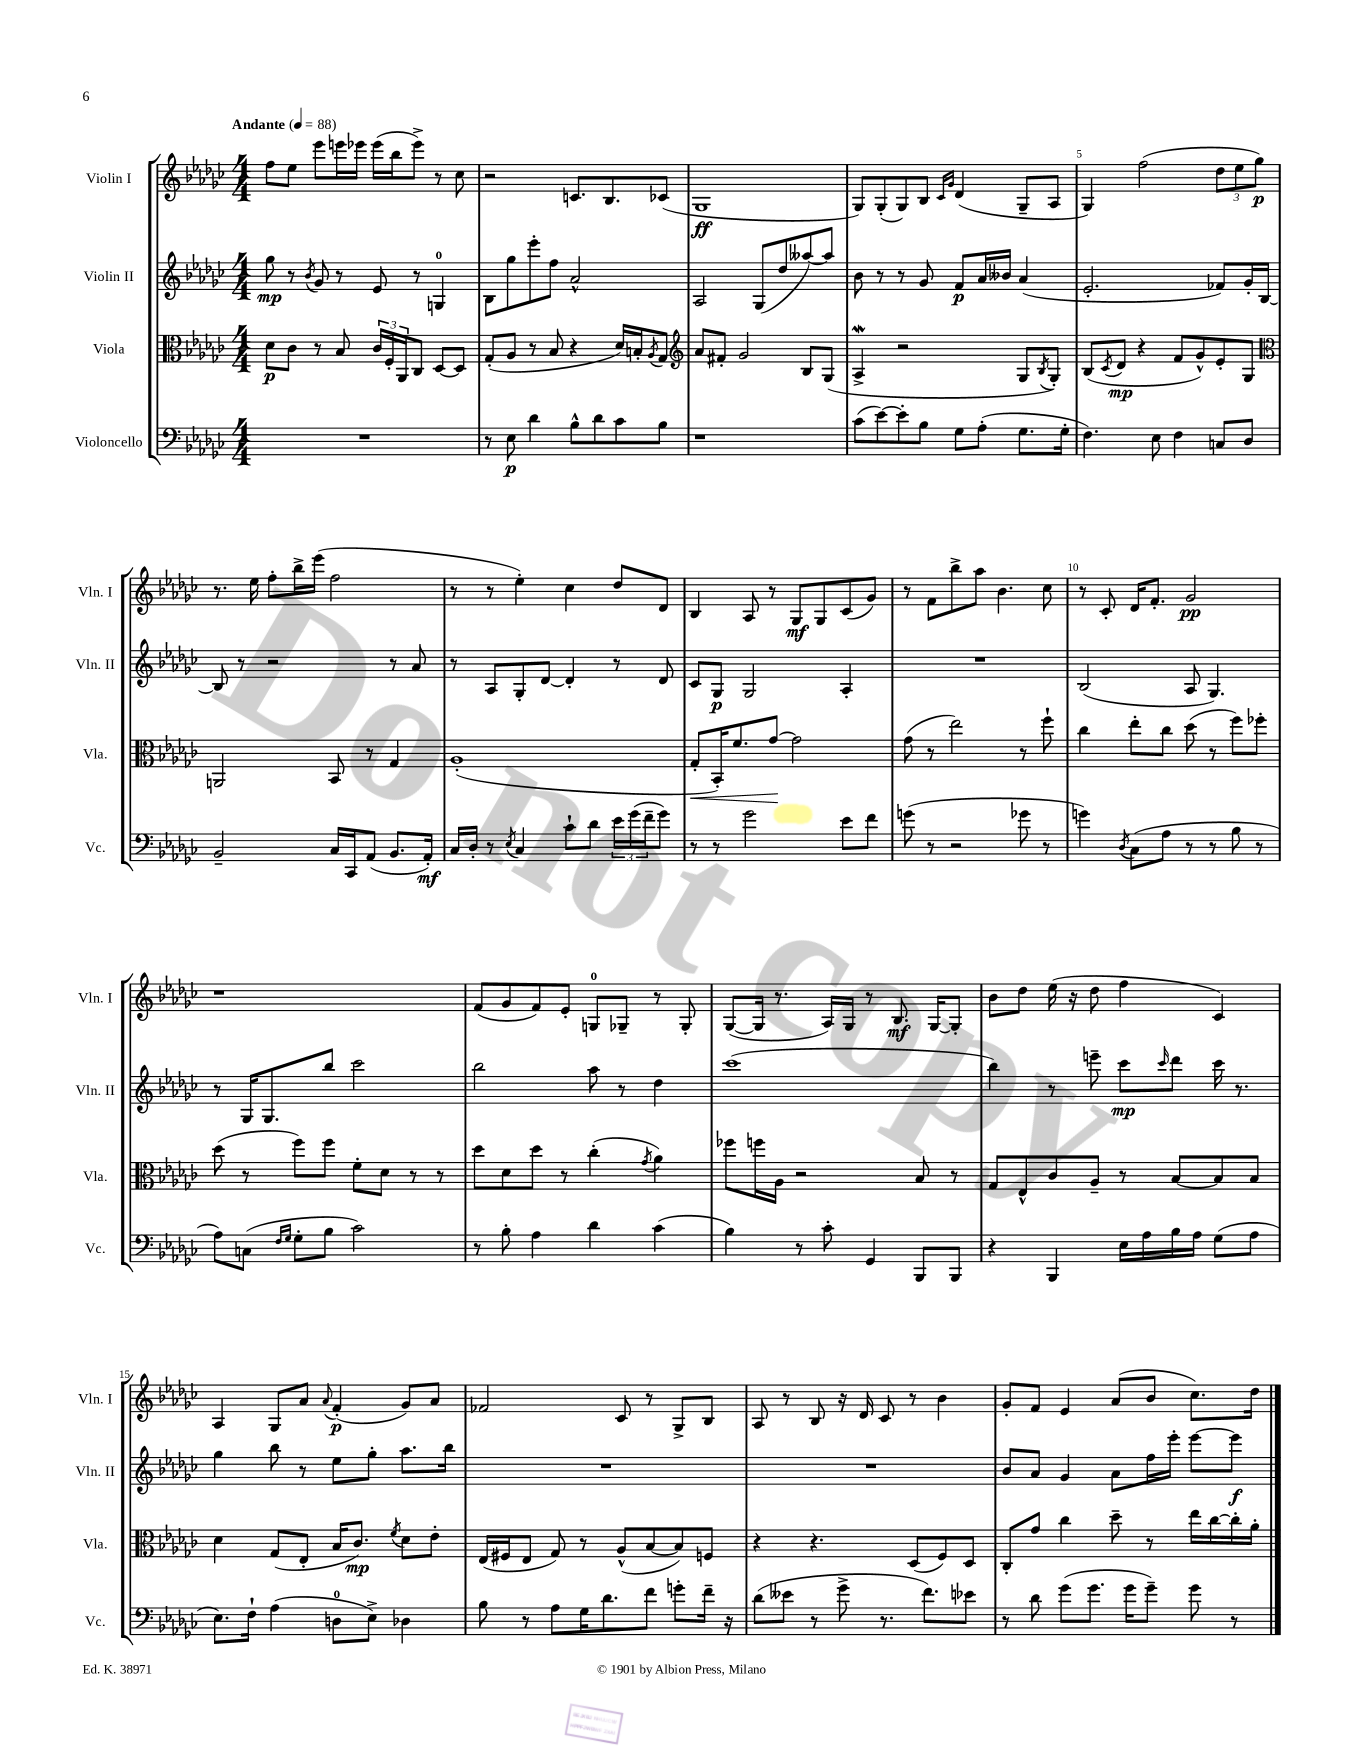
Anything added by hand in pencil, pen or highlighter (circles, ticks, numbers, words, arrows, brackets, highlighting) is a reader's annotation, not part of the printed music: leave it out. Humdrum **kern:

**kern	**kern	**kern	**kern
*staff4	*staff3	*staff2	*staff1
*clefF4	*clefC3	*clefG2	*clefG2
*k[b-e-a-d-g-c-]	*k[b-e-a-d-g-c-]	*k[b-e-a-d-g-c-]	*k[b-e-a-d-g-c-]
*M4/4	*M4/4	*M4/4	*M4/4
*MM88	*MM88	*MM88	*MM88
1r	8d-\L	8gg-\	8ff\L
.	8c-\J	8r	8ee-\J
.	.	8qb-/	.
.	8r	8g-/	8eee-\L
.	8B-/	8r	16eee\L
.	.	.	16eee-\JJ
.	24c-/LL	8e-/	(16eee-\LL
.	24F'/	.	.
.	.	.	16bb-\J
.	24AA-/J	.	.
.	8C-/J	8r	8eee-^\J)
.	[8D-/L	4G/	8r
.	8D-/]J	.	8cc-\
=	=	=	=
8r	(8G-'/L	8B-\L	2r
8E-\	8A-/J	8gg-\	.
4d-\	8r	8eee-'\	.
.	8B-/	8ff\J	.
8B-^^\L	4r	2a-^^/	8.c/L
8d-\	.	.	.
.	.	.	8.B-/
8c-\	16d-/LL)	.	.
.	16B'/J	.	.
.	8qA-/	.	.
8B-\J	8G-/J	.	(8c-/J
=	=	=	=
*	*clefG2	*	*
1r	8a-/L	2A-/	1G-
.	8f#'/J	.	.
.	2g-/	.	.
.	.	(8G-/L	.
.	.	8dd-/	.
.	8B-/L	[8aa--/)	.
.	(8G-/J	8aa--/]J	.
=	=	=	=
(8c-\L	4A-^/	8b-\	8G-/L)
[8e-\)	.	8r	(8G-'/
8e-'\]	2r	8r	8G-/)
8B-\J	.	8g-/	8B-/J
.	.	.	16qqc-/LL
.	.	.	16qqg-/JJ
8G-\L	.	8f/L	(4d-/
(8A-'\J	.	16a-/L	.
.	.	16b--/JJ	.
8.G-\L	8G-/L	(4a-/	8G-~/L
.	8qB-/	.	.
.	8G-'/J)	.	8A-/J
16G-'\Jk	.	.	.
=	=	=	=
4.F\)	(8B-/L	2.e-'/	4G-/)
.	8qc-/	.	.
.	8d-/J	.	.
.	4r	.	(2ff\
8E-\	.	.	.
4F\	8f/L	.	.
.	8g-^^/)	.	.
8C/L	8e-'/	8f-/L)	12dd-\L
.	.	.	12ee-\
8D-/J	8G-/J	16g-'/L	.
.	.	.	12gg-\J)
.	.	[16B-/JJ	.
=	=	=	=
*	*clefC3	*	*
2BB-~/	2AA/	8B-/]	8.r
.	.	8r	.
.	.	.	16ee-\
.	.	2r	8ff'\L
.	.	.	16bb-^\L
.	.	.	(16eee-\JJ
16C-/LL	8BB-/	.	2ff\
16CC-/J	.	.	.
(8AA-/J	8r	.	.
8.BB-/L	4G-/	8r	.
.	.	8a-/	.
16AA-'/Jk)	.	.	.
=	=	=	=
16C-/LL	(1A-'	8r	8r
16D-'/JJ	.	.	.
8r	.	8A-/L	8r
8qE-/	.	.	.
4C-/	.	8G-'/	4ee-'\)
.	.	[8d-/J	.
8c-`\L	.	4d-'/]	4cc-\
8d-\J	.	.	.
24e-\LL	.	8r	8dd-/L
(24g-\	.	.	.
24f~\J	.	.	.
8g-\J)	.	8d-/	8d-/J
=	=	=	=
8r	8G-'/L	8c-/L	4B-/
8r	16BB-'/K)	8G-/J	.
.	8.f/	.	.
2g-\	.	2G-/	8A-/
.	[8g-/J	.	8r
.	2g-\]	.	8G-/L
.	.	.	8G-/
8e-\L	.	4A-'/	(8c-/
8f\J	.	.	8g-/J)
=	=	=	=
(8g\	(8g-\	1r	8r
8r	8r	.	8f\L
2r	2ee-\)	.	8bb-^\
.	.	.	8aa-\J
.	.	.	4.b-\
8g-\	8r	.	.
8r	8ff`\	.	8cc-\
=	=	=	=
4g\)	4cc-\	(2B-/	8r
.	.	.	8c-'/
8qD-/	.	.	.
(8C-\L	8ee-'\L	.	16d-/LK
.	.	.	8.f'/J
8A-\J	8cc-\J	.	.
8r	(8dd-\	8A-/	2g-/
8r	8r	4.G-/)	.
8B-\	8ff\L)	.	.
8r	8ff-'\J	.	.
=	=	=	=
8A-\L)	(8dd-\	8r	1r
(8C\J	8r	16G-/LK	.
.	.	8.G-/	.
16qqF/LL	.	.	.
16qqG-/JJ	.	.	.
8G-'\L	8ff\L)	.	.
8B-\J	8ff\J	8bb-/J	.
2c-\)	8f'\L	2ccc-\	.
.	8d-\J	.	.
.	8r	.	.
.	8r	.	.
=	=	=	=
8r	8dd-\L	2bb-\	(8f/L
8B-'\	8d-\	.	8g-/
4A-\	8dd-\J	.	8f/)
.	8r	.	8e-'/J
4d-\	(4cc-'\	8aa-\	8G/L
.	.	8r	8G-~/J
.	8qg-/	.	.
(4c-\	4a-\)	4dd-\	8r
.	.	.	8G-'/
=	=	=	=
4B-\)	8ff-\L	(1ccc-	([8G-/L
.	16ff\L	.	16G-/]Jk
.	16A-\JJ	.	8.r
8r	2r	.	.
8c-'\	.	.	16A-/LL)
.	.	.	16G-/JJ
4GG-/	.	.	8r
.	.	.	8.B-/
8BBB-/L	8B-/	.	.
.	.	.	[16G-/LK
8BBB-/J	8r	.	8G-'/]J
=	=	=	=
4r	8G-/L	4bb-\)	8b-\L
.	8E-^^/	.	8dd-\J
4BBB-/	8c-/	8r	(16ee-\
.	.	.	16r
.	8A-~/J	8eee~\	8dd-\
16E-\LL	8r	8ccc-\L	4ff\
16A-\	.	.	.
.	.	16qqccc-/	.
16B-\	[8B-/L	8ddd-\J	.
16A-\JJ	.	.	.
(8G-\L	8B-/]	16ccc-\	4c-/)
.	.	8.r	.
8A-\J	8B-/J	.	.
=	=	=	=
8.E-\L)	4d-\	4gg-\	4A-/
16F`\Jk	.	.	.
(4A-\	(8G-/L	8bb-\	8G-/L
.	8E-'/J	8r	8a-/J
.	.	.	8qqa-/
8D\L	16B-/LK	8ee-\L	(4f'/
.	8.c-/J)	.	.
8E-^\J)	.	8gg-'\J	.
.	8qf/	.	.
4D-\	8d-\L	8.aa-\L	8g-/L)
.	8e-'\J	.	8a-/J
.	.	16bb-\Jk	.
=	=	=	=
8B-\	(16E-/LL	1r	2f-/
.	16F#/J	.	.
8r	8E-/J	.	.
8A-\L	8G-/)	.	.
16G-\K	8r	.	.
8.d-\	.	.	.
.	(8A-^^/L	.	8c-/
8f\J	[8B-/	.	8r
8g'\L	8B-/])	.	8G-^/L
16f~\Jk	8F/J	.	8B-/J
16r	.	.	.
=	=	=	=
(8d-\L	4r	1r	8A-/
8e--\J	.	.	8r
8r	4.r	.	8B-/
8g-^\	.	.	16r
.	.	.	16d-/
8.r	.	.	8c-/
.	(8D-/L	.	8r
8.f\L)	.	.	.
.	8F/)	.	4b-\
8e-\J	8D-/J	.	.
=	=	=	=
8r	8C-'/L	8b-/L	8g-'/L
8d-\	8g-/J	8a-/J	8f/J
(8g-\L	4cc-\	4g-/	4e-/
8.g-\J	.	.	.
.	8dd-~\	8a-\L	(8a-/L
16g-\LK	.	.	.
8g-~\J)	8r	16ff\L	8b-/J
.	.	16eee-'\JJ	.
8g-\	16ee-\LL	[8eee-\L	8.cc-\L)
.	[16cc-\	.	.
8r	16cc-'\]	8eee-\]J	.
.	16a-'\JJ	.	16dd-\Jk
==	==	==	==
*-	*-	*-	*-
